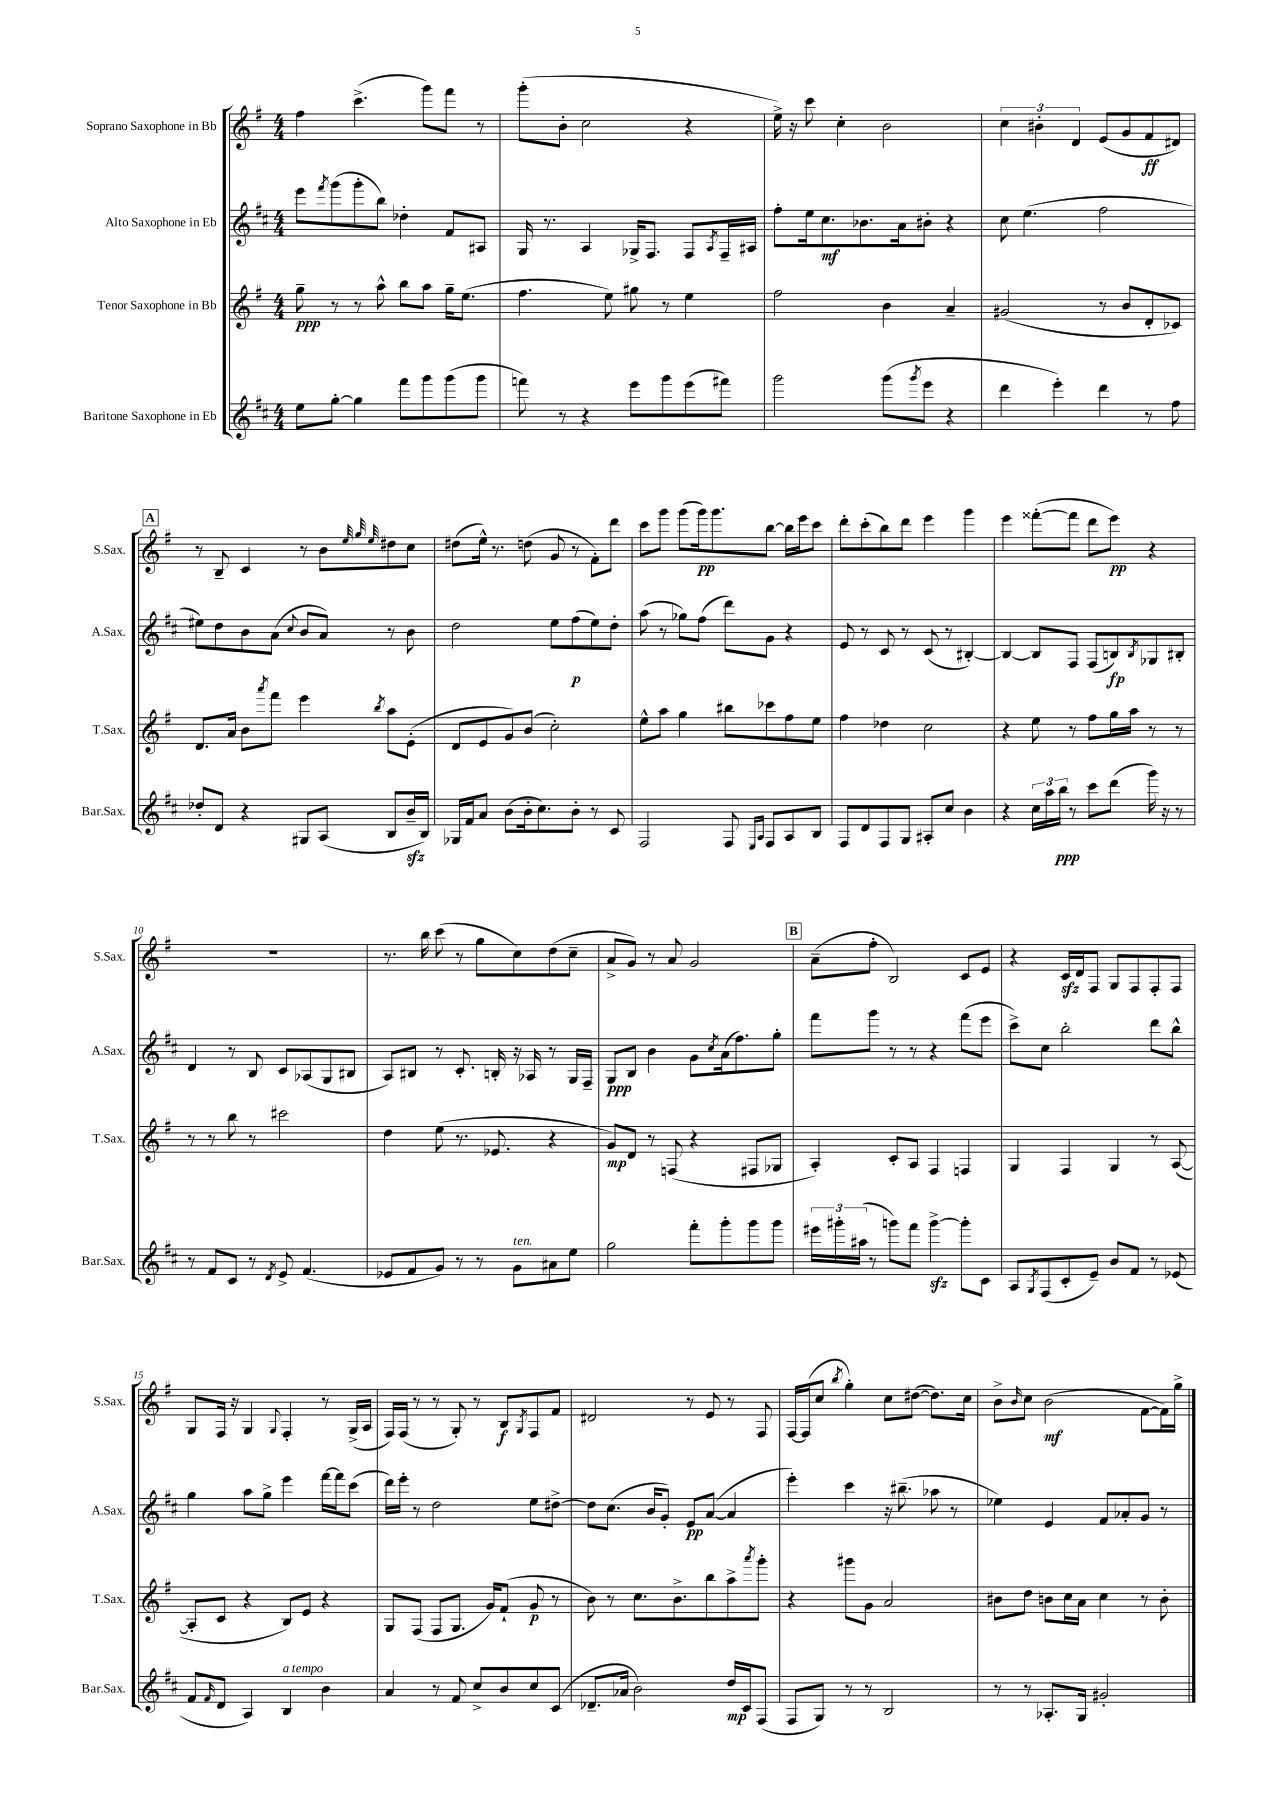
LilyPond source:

<<
\new StaffGroup <<
\new Staff = "s0" \with { instrumentName = "Soprano Saxophone in Bb" shortInstrumentName = "S.Sax." } {
    \clef treble \key g \major \numericTimeSignature \time 4/4
    fis''4 c'''4.->( g'''8) fis'''8 r8 |
    g'''8-.( b'8-. c''2 r4 |
    e''16->) r16 c'''8 c''4-. b'2 |
    \tuplet 3/2 { c''4 bis'4-. d'4 } e'8( g'8 fis'8\ff dis'8) |
    \mark \markup { \box "A" } r8 b8-- c'4 r8 b'8 \grace { e''32 g''32 e''32 } dis''8 c''8 |
    dis''8( e''16-^) r8. d''8( g'8 r8 fis'8-.) d'''8 |
    c'''8 g'''8 g'''8( g'''16\pp) g'''8. b''8~ b''16 e'''16 c'''8 |
    d'''8-. c'''8-.( b''8) d'''8 e'''4 g'''4 |
    e'''4 fisis'''8~-.( fisis'''8 d'''8 e'''8\pp) r4 |
    R1 |
    r8. b''16 c'''8( r8 g''8 c''8) d''8( c''8-- |
    a'8-> g'8) r8 a'8 g'2 |
    \mark \markup { \box "B" } a'8--( fis''8-. b2) c'8 e'8 |
    r4 c'16\sfz d'16 fis8 g8 fis8 fis8-. fis8 |
    g8 fis16 r16 g4 \appoggiatura { g8 } fis4-. r8 g16->( a16 |
    fis16) fis16( r8 r8 g8-.) r8 b8\f \acciaccatura { g8 } fis8 fis'8 |
    dis'2 r8 e'8 r8 fis8 |
    fis16~ fis16( c''8 \acciaccatura { b''8 } g''4-.) c''8 dis''8~( dis''8.) c''16 |
    b'8-> \grace { b'16 } c''8 b'2\mf( fis'8~ fis'16) g''16-> \bar "|." |
}
\new Staff = "s1" \with { instrumentName = "Alto Saxophone in Eb" shortInstrumentName = "A.Sax." } {
    \clef treble \key d \major \numericTimeSignature \time 4/4
    e'''8 \acciaccatura { fis'''8 } g'''8( g'''8-. b''8) des''4-. fis'8 ais8 |
    g16 r8. a4 ges16-> fis8. fis8 \acciaccatura { a8 } fis16-- ais16 |
    fis''8-. e''16 cis''8.\mf bes'8. a'16 bis'8-. r4 |
    cis''8 e''4.( fis''2 |
    \mark \markup { \box "A" } eis''8) d''8 b'8 a'8( \appoggiatura { cis''8 } b'8 a'8) r8 b'8 |
    d''2 e''8 fis''8\p( e''8) d''8-. |
    a''8( r8 ges''8) fis''8( d'''8) g'8 r4 |
    e'8 r8 cis'8 r8 cis'8( r8 bis4~-.) |
    bis4~ bis8 fis8 fis8( b8\fp) \acciaccatura { b8 } ges8 bis8-. |
    d'4 r8 b8 cis'8 aes8( g8 bis8 |
    a8) bis8 r8 cis'8.-. b16-. r16 aes16 r8 g16 fis16-- |
    g8\ppp b8 b'4 g'8 \acciaccatura { cis''8 } a'16( fis''8.) g''8-. |
    \mark \markup { \box "B" } fis'''8 g'''8 r8 r8 r4 fis'''8( e'''8 |
    cis'''8->) cis''8 b''2-. d'''8 b''8-^ |
    g''4 a''8 g''8-> e'''4 fis'''16~ fis'''16 cis'''8( |
    d'''16) e'''16-. r8 d''2 e''8 dis''8~-> |
    dis''8 cis''8.( b'16 g'8-.) e'8\pp a'8~( a'4 |
    e'''4-.) cis'''4 r16 bis''8.--( aes''8 r8 |
    ees''4) e'4 fis'8 aes'8-. g'8 r8 \bar "|." |
}
\new Staff = "s2" \with { instrumentName = "Tenor Saxophone in Bb" shortInstrumentName = "T.Sax." } {
    \clef treble \key g \major \numericTimeSignature \time 4/4
    g''8--\ppp r8 r8 a''8-^ b''8 a''8 g''16-- e''8.( |
    fis''4. e''8) gis''8 r8 e''4 |
    fis''2 b'4 a'4-- |
    gis'2( r8 b'8 d'8-. ces'8) |
    \mark \markup { \box "A" } d'8. a'16 b'8 \acciaccatura { a'''8 } fis'''8 e'''4 \acciaccatura { b''8 } a''8 e'8-.( |
    d'8 e'8 g'8) b'8( c''2-.) |
    e''8-^ a''8 g''4 bis''8 ces'''8 fis''8 e''8 |
    fis''4 des''4 c''2 |
    r4 e''8 r8 fis''8 g''16 a''16 r8 r8 |
    r8 r8 b''8 r8 cis'''2 |
    d''4 e''8( r8. ees'8. r4 |
    g'8\mp) d'8 r8 f8( r4 fis8 ges8 |
    \mark \markup { \box "B" } a4-.) c'8-. a8 fis4 f4 |
    g4 fis4 g4 r8 a8~( |
    a8-. c'8 r4 b8) e'8 r4 |
    g8 fis8( fis8 g8. g'16) fis'8-!( g'8\p r8 |
    b'8) r8 c''8. b'8.-> b''8 a''8-> \acciaccatura { a'''8 } g'''8-. |
    r4 gis'''8 g'8 a'2 |
    bis'8 d''8 b'8 c''16 a'16 c''4 r8 b'8-. \bar "|." |
}
\new Staff = "s3" \with { instrumentName = "Baritone Saxophone in Eb" shortInstrumentName = "Bar.Sax." } {
    \clef treble \key d \major \numericTimeSignature \time 4/4
    e''8 g''8~-. g''4 fis'''8 g'''8 g'''8( g'''8 |
    f'''8) r8 r4 e'''8 g'''8 e'''8( fis'''8) |
    g'''2 g'''8( \acciaccatura { g'''8 } e'''8 r4 |
    d'''4 e'''4-.) d'''4 r8 fis''8 |
    \mark \markup { \box "A" } des''8-. d'8 r4 gis8 a8( b8 b'16--\sfz b16) |
    ges16 fis'16 a'8 b'8( b'16-. cis''8.) b'8-. r8 cis'8 |
    fis2 fis8 \grace { e16 a16 } fis8 a8 b8 |
    fis8 d'8 fis8 g8 ais8-. cis''8 b'4 |
    r4 \tuplet 3/2 { cis''16 a''16 b''16\ppp } r8 cis'''8 d'''8( g'''16) r16 r8 |
    r8 fis'8 cis'8 r8 \acciaccatura { d'8 } e'8-> fis'4.( |
    ees'8 fis'8 g'8) r8 r8 g'8^\markup { \italic "ten." } ais'8 e''8 |
    g''2 fis'''8-. g'''8-. g'''8 g'''8 |
    \mark \markup { \box "B" } \tuplet 3/2 { eis'''16 gis'''16-. ais''16( } r8 g'''8) fis'''8 g'''4~->\sfz g'''8-. cis'8 |
    a8 \acciaccatura { g8 } fis8( cis'8-. e'8--) b'8 fis'8 r8 ees'8( |
    fis'8 \grace { fis'16 } d'8 a4) b4^\markup { \italic "a tempo" } b'4 |
    a'4 r8 fis'8 cis''8-> b'8 cis''8 cis'8( |
    des'8.-- aes'16 b'2) d''16\mp cis'16 fis8( |
    fis8 g8) r8 r8 b2 |
    r8 r8 aes8.-. g16 gis'2-. \bar "|." |
}
>>
>>
